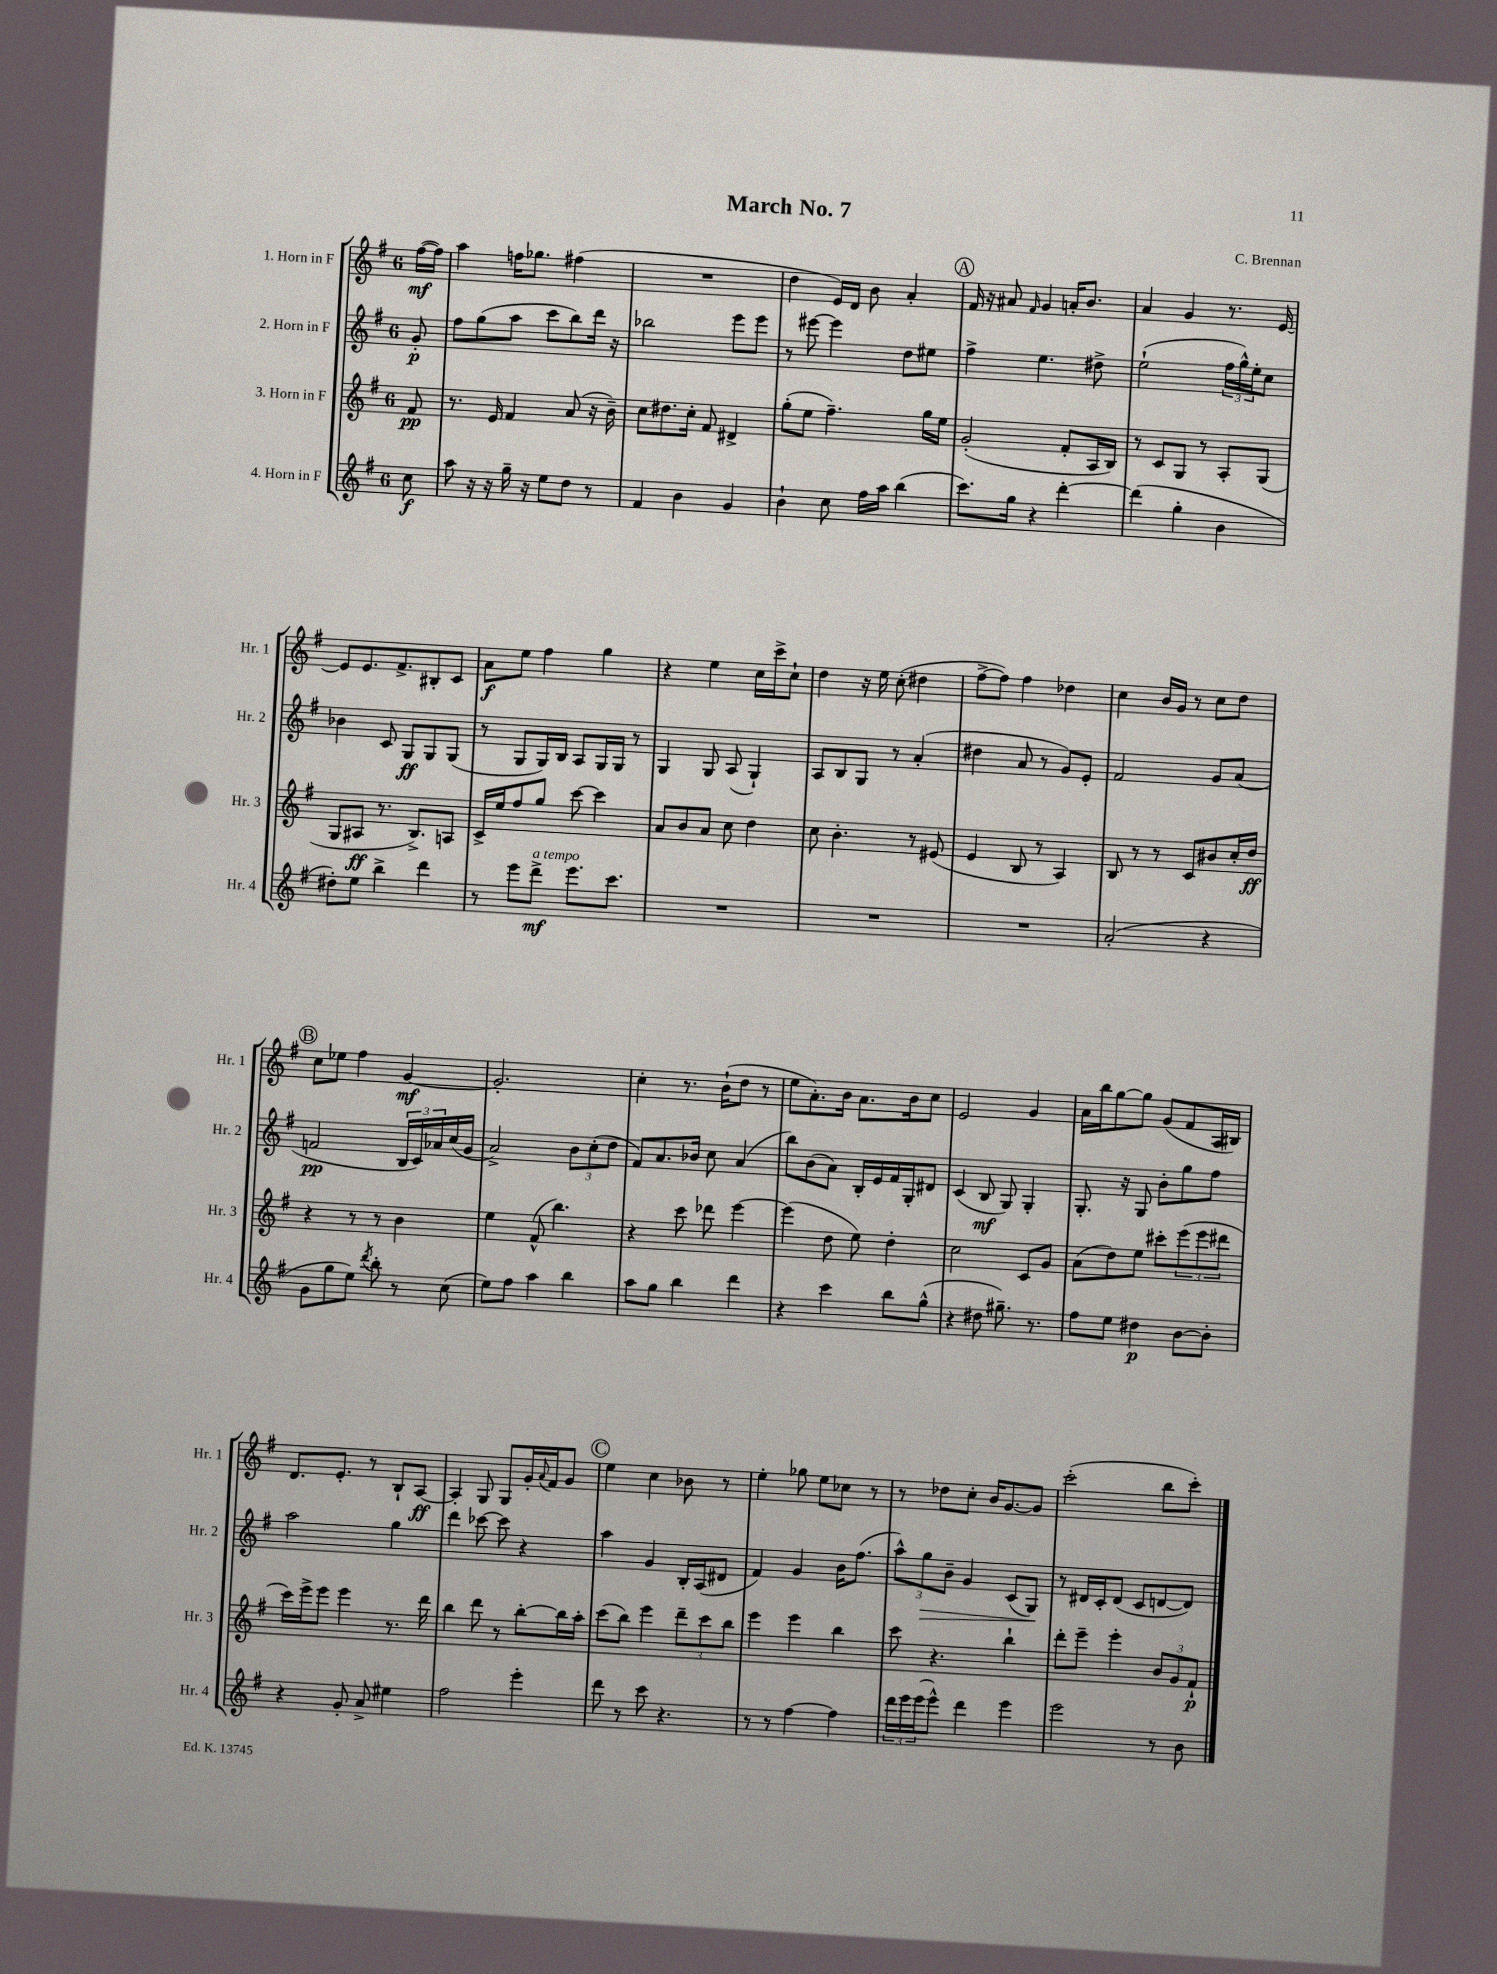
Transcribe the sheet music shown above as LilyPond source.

\header { title = "March No. 7" composer = "C. Brennan" }
<<
\new StaffGroup <<
\new Staff = "s0" \with { instrumentName = "1. Horn in F" shortInstrumentName = "Hr. 1" } {
    \clef treble \key g \major \once \override Staff.TimeSignature.style = #'single-digit \time 6/8 \partial 8
    fis''16~\mf( fis''16) |
    a''4 f''16 ges''8. fis''4( |
    R2. |
    d''4 e'16) d'16 b'8 a'4-. |
    \mark \markup { \circle "A" } fis'16 r16 ais'8 \grace { fis'16 } g'4 a'16-. b'8. |
    a'4 g'4 r8. e'16~ |
    e'8 e'8. fis'8.-> bis8-. c'8 |
    a'8\f e''8 fis''4 g''4 |
    r4 e''4 c''16 c'''16-> c''8-! |
    d''4 r16 e''16 c''8-.( dis''4 |
    fis''8~-> fis''8) fis''4 des''4 |
    c''4 b'16 g'16 r8 c''8 d''8 |
    \mark \markup { \circle "B" } c''8 ees''8 fis''4 g'4~\mf |
    g'2.-. |
    c''4-. r8. b'16-!( d''8 r8 |
    e''8 a'8.-.) b'16 a'8. b'16 c''8 |
    e'2 g'4 |
    a'16 b''16 g''8~ g''8 g'8( fis'8 a16 bis16) |
    d'8. e'8.-. r8 b8-! a8~\ff |
    a4-. g8 g8 g'16-. \appoggiatura { a'8 } fis'16 g'8 |
    \mark \markup { \circle "C" } e''4 c''4 bes'8 r8 |
    e''4-. ges''8 e''8 ces''8 r8 |
    r8 des''8 c''8-. b'16 g'8.~ g'8 |
    c'''2-.( b''8 c'''8-.) \bar "|." |
}
\new Staff = "s1" \with { instrumentName = "2. Horn in F" shortInstrumentName = "Hr. 2" } {
    \clef treble \key g \major \once \override Staff.TimeSignature.style = #'single-digit \time 6/8 \partial 8
    g'8-.\p |
    fis''8 g''8( a''8 c'''8 b''8) d'''16 r16 |
    bes''2 e'''8 e'''8 |
    r8 eis'''8~ eis'''4 d''8 eis''8 |
    \mark \markup { \circle "A" } fis''4-> e''4. dis''8-> |
    e''2-!( \tuplet 3/2 { fis''16 g''16-^) e''16-. } c''8 |
    bes'4 c'8 g8\ff g8 g8( |
    r8 g8 g16) b16 a8 g16 g16 r8 |
    g4 g8 a8( g4-!) |
    a8 b8 g8 r8 a'4-.( |
    dis''4 a'8 r8 g'8) e'8-. |
    fis'2 g'8 a'8( |
    \mark \markup { \circle "B" } f'2\pp \tuplet 3/2 { b16 c'16) aes'16 } c''16( g'16 |
    a'2->) \tuplet 3/2 { b'8 c''8-.( d''8 } |
    fis'8) a'8. bes'16 c''8 a'4( |
    b''8) b'8( a'8) b16-. e'16 fis'16 g16-. dis'8 |
    c'4( b8\mf g8) g4-. |
    g8.-. r16 g8 b'8-. g''8 fis''8 |
    a''2 g''4 |
    d'''4 ces'''8~ ces'''8 r4 |
    \mark \markup { \circle "C" } a''4 g'4 b16-. a16( dis'8 |
    fis'4) g'4 b'16 fis''8.( |
    \tuplet 3/2 { a''8-^) g''8\> b'8-- } g'4 c'8( g8\!) |
    r8 dis'16 c'16-. dis'8( c'8 d'8~ d'8) \bar "|." |
}
\new Staff = "s2" \with { instrumentName = "3. Horn in F" shortInstrumentName = "Hr. 3" } {
    \clef treble \key g \major \once \override Staff.TimeSignature.style = #'single-digit \time 6/8 \partial 8
    fis'8\pp |
    r8. e'16 fis'4 a'8( r16 b'16--) |
    c''8 dis''8. c''16-. fis'8 dis'4-> |
    g''8-.( e''8 fis''4.--) g''16 e''16 |
    \mark \markup { \circle "A" } g'2-.( fis'8-. a16 b16) |
    r8 c'8 g8 r8 a8-. g8( |
    g8 ais8\ff r8. b8.->) a8 |
    c'16-> e''16 fis''8 g''8 c'''8~ c'''4 |
    a'8 b'8 a'8 c''8 d''4 |
    c''8 b'4.-. r8 eis'8( |
    e'4 b8 r8 a4) |
    b8 r8 r8 c'8 bis'8 c''16-. d''16\ff |
    \mark \markup { \circle "B" } r4 r8 r8 b'4 |
    e''4 fis'8-^( b''4.) |
    r4 c'''8 des'''8 e'''4~ |
    e'''4( d''8 e''8) d''4-. |
    c''2 c'8 g'8 |
    a'8( d''8) e''8 cis'''8-. \tuplet 3/2 { e'''8( e'''8 dis'''8 } |
    c'''16) e'''16-> e'''8 e'''4 r8. d'''16 |
    b''4 d'''8 r8 b''8~-. b''16 a''16-. |
    \mark \markup { \circle "C" } c'''8( b''8) e'''4 \tuplet 3/2 { d'''8-- c'''8 b''8 } |
    e'''4 e'''4 b''4 |
    c'''8 r4. b''4-! |
    d'''8-. e'''8-- e'''4-. \tuplet 3/2 { b'8 g'8 fis'8-!\p } \bar "|." |
}
\new Staff = "s3" \with { instrumentName = "4. Horn in F" shortInstrumentName = "Hr. 4" } {
    \clef treble \key g \major \once \override Staff.TimeSignature.style = #'single-digit \time 6/8 \partial 8
    c''8\f |
    a''8 r16 r16 g''16-- r16 e''8 d''8 r8 |
    fis'4 b'4 g'4 |
    b'4-! c''8 fis''16 a''16 b''4( |
    \mark \markup { \circle "A" } c'''8.) g''16 r4 d'''4~-. |
    d'''4( g''4-. b'4 |
    dis''8-.) e''8 b''4-> d'''4 |
    r8 e'''8 d'''8->\mf^\markup { \italic "a tempo" } e'''8. c'''8. |
    R2. |
    R2. |
    R2. |
    a'2-.( r4 |
    \mark \markup { \circle "B" } g'8 g''8 e''8) \acciaccatura { d'''8 } b''8-. r8 c''8( |
    e''8) fis''8 a''4 b''4 |
    a''8 g''8 b''4 d'''4 |
    r4 c'''4 b''8 g''8-^( |
    r4 dis''8 gis''8.--) r8. |
    fis''8 e''8 dis''4\p b'8~ b'8-. |
    r4 g'8-. a'8-> eis''4 |
    fis''2 e'''4-. |
    \mark \markup { \circle "C" } d'''8 r8 c'''8 r4. |
    r8 r8 fis''4~ fis''4 |
    \tuplet 3/2 { d'''16 e'''16 e'''16( } e'''8-^) d'''4 e'''4 |
    e'''2 r8 b'8 \bar "|." |
}
>>
>>
\layout { \context { \Score \remove "Bar_number_engraver" } }
